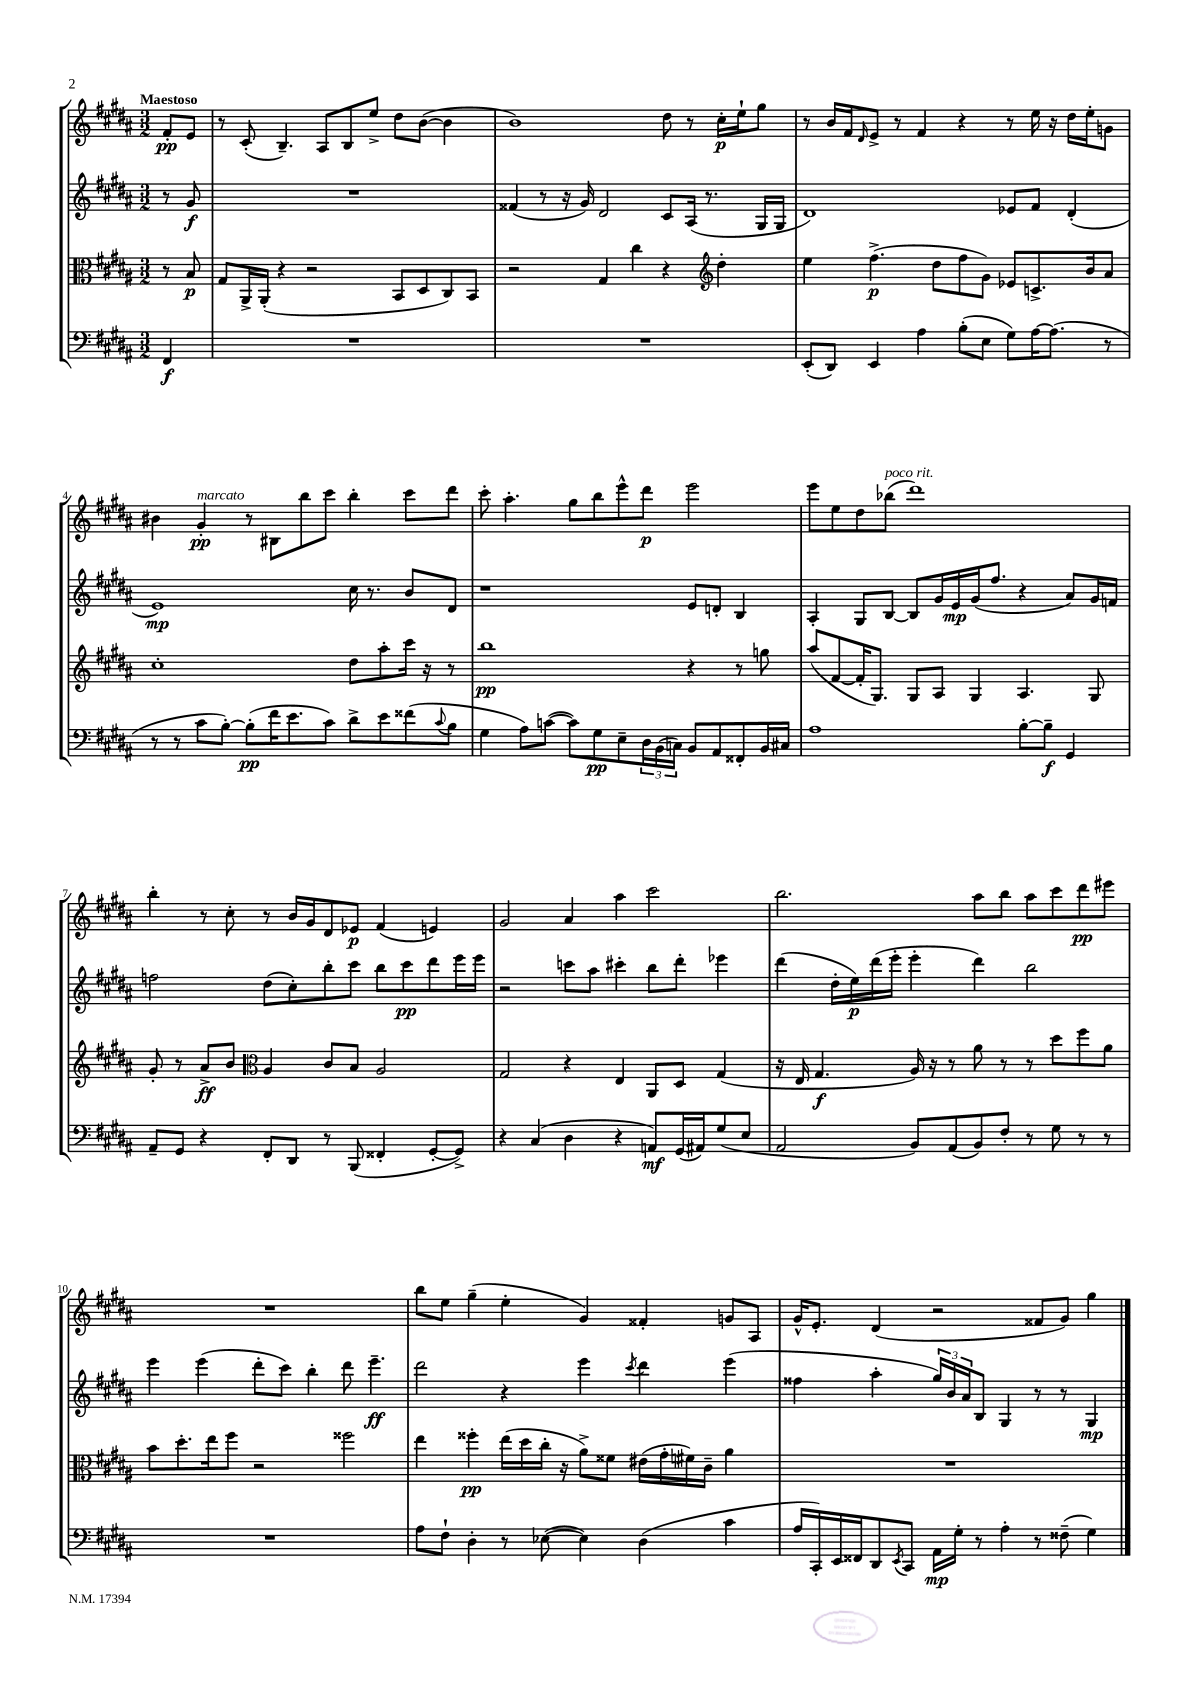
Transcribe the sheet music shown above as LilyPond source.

<<
\new StaffGroup <<
\new Staff = "s0" {
    \clef treble \key b \major \numericTimeSignature \time 3/2 \partial 4 \tempo "Maestoso"
    fis'8-.\pp e'8 |
    r8 cis'8-.( b4.--) ais8 b8 e''8-> dis''8 b'8~( b'4 |
    b'1) dis''8 r8 cis''16-.\p e''16-! gis''8 |
    r8 b'16 fis'16 \grace { dis'16 } e'8-> r8 fis'4 r4 r8 e''16 r16 dis''16 e''16-. g'8 |
    bis'4 gis'4-.\pp^\markup { \italic "marcato" } r8 bis8 b''8 cis'''8 b''4-. cis'''8 dis'''8 |
    cis'''8-. ais''4.-. gis''8 b''8 e'''8-^ dis'''8\p e'''2 |
    e'''8 e''8 dis''8 bes''8^\markup { \italic "poco rit." }( dis'''1) |
    b''4-. r8 cis''8-. r8 b'16 gis'16 dis'8 ees'8\p fis'4( e'4) |
    gis'2 ais'4 ais''4 cis'''2 |
    b''2. ais''8 b''8 ais''8 cis'''8 dis'''8\pp eis'''8 |
    R1. |
    b''8 e''8 gis''4--( e''4-. gis'4) fisis'4-. g'8 ais8 |
    gis'16-^ e'8.-. dis'4( r2 fisis'8 gis'8) gis''4 \bar "|." |
}
\new Staff = "s1" {
    \clef treble \key b \major \numericTimeSignature \time 3/2 \partial 4
    r8 gis'8\f |
    R1. |
    fisis'4( r8 r16 gis'16) dis'2 cis'8 ais16( r8. gis16 gis16 |
    dis'1) ees'8 fis'8 dis'4-.( |
    e'1\mp) cis''16 r8. b'8 dis'8 |
    r1 e'8 d'8-. b4 |
    ais4-. gis8 b8~ b8 gis'16 e'16\mp gis'16( fis''8. r4 ais'8) gis'16 f'16 |
    f''2 dis''8( cis''8-.) b''8-. cis'''8 b''8 cis'''8\pp dis'''8 e'''16 e'''16 |
    r2 c'''8 ais''8 cis'''4-. b''8 dis'''8-. ees'''4 |
    dis'''4( dis''16-. e''16\p) dis'''16( e'''16-. e'''4-. dis'''4) b''2 |
    e'''4 e'''4( dis'''8-. cis'''8) b''4-. dis'''8 e'''4.--\ff |
    dis'''2 r4 e'''4 \acciaccatura { cis'''8 } dis'''4 e'''4( |
    fisis''4 ais''4-. \tuplet 3/2 { gis''16) b'16 ais'16 } b8 gis4 r8 r8 gis4\mp \bar "|." |
}
\new Staff = "s2" {
    \clef alto \key b \major \numericTimeSignature \time 3/2 \partial 4
    r8 b8\p |
    gis8 ais,16-> ais,16-.( r4 r2 b,8 dis8 cis8) b,8 |
    r2 gis4 cis''4 r4 \clef treble dis''4-. |
    e''4 fis''4.->\p( dis''8 fis''8 gis'8) ees'8 c'8.-> b'16 ais'8 |
    cis''1-. dis''8 ais''8-. cis'''16 r16 r8 |
    b''1\pp r4 r8 g''8 |
    ais''8( fis'8~ fis'16-. gis8.) gis8 ais8 gis4 ais4. gis8 |
    gis'8-. r8 ais'8->\ff b'8 \clef alto ais4 cis'8 b8 ais2 |
    gis2 r4 e4 ais,8 dis8 gis4( |
    r16 e16 gis4.\f ais16) r16 r8 ais'8 r8 r8 dis''8 fis''8 ais'8 |
    b'8 dis''8.-. e''16 fis''8 r2 fisis''2 |
    e''4 fisis''4-.\pp e''16( dis''16 cis''16-. r16 ais'8->) fisis'8 eis'16( gis'16-. fis'16) cis'16-- ais'4 |
    R1. \bar "|." |
}
\new Staff = "s3" {
    \clef bass \key b \major \numericTimeSignature \time 3/2 \partial 4
    fis,4\f |
    R1. |
    R1. |
    e,8-.( dis,8) e,4 ais4 b8-.( e8 gis8) ais16~ ais8.( r8 |
    r8 r8 cis'8 b8~-.) b8-.\pp( fis'16 e'8. cis'8) dis'8-> e'8 fisis'8( \appoggiatura { cis'8 } b8 |
    gis4 ais8) c'8~( c'8) gis8\pp e8-- \tuplet 3/2 { dis16 b,16( c16) } b,8 ais,8 fisis,8-. b,16 cis16 |
    ais1 b8~-. b8--\f gis,4 |
    ais,8-- gis,8 r4 fis,8-. dis,8 r8 b,,8( fisis,4-. gis,8~-. gis,8->) |
    r4 cis4( dis4 r4 a,8\mf) gis,16( ais,16) gis8( e8 |
    ais,2 b,8) ais,8( b,8) fis8-. r8 gis8 r8 r8 |
    R1. |
    ais8 fis8-! dis4-. r8 ees8~( ees4) dis4( cis'4 |
    ais16 cis,16-.) e,16 fisis,16 dis,8 \acciaccatura { e,8 } cis,8 ais,16\mp gis16-. r8 ais4-. r8 fisis8--( gis4) \bar "|." |
}
>>
>>
